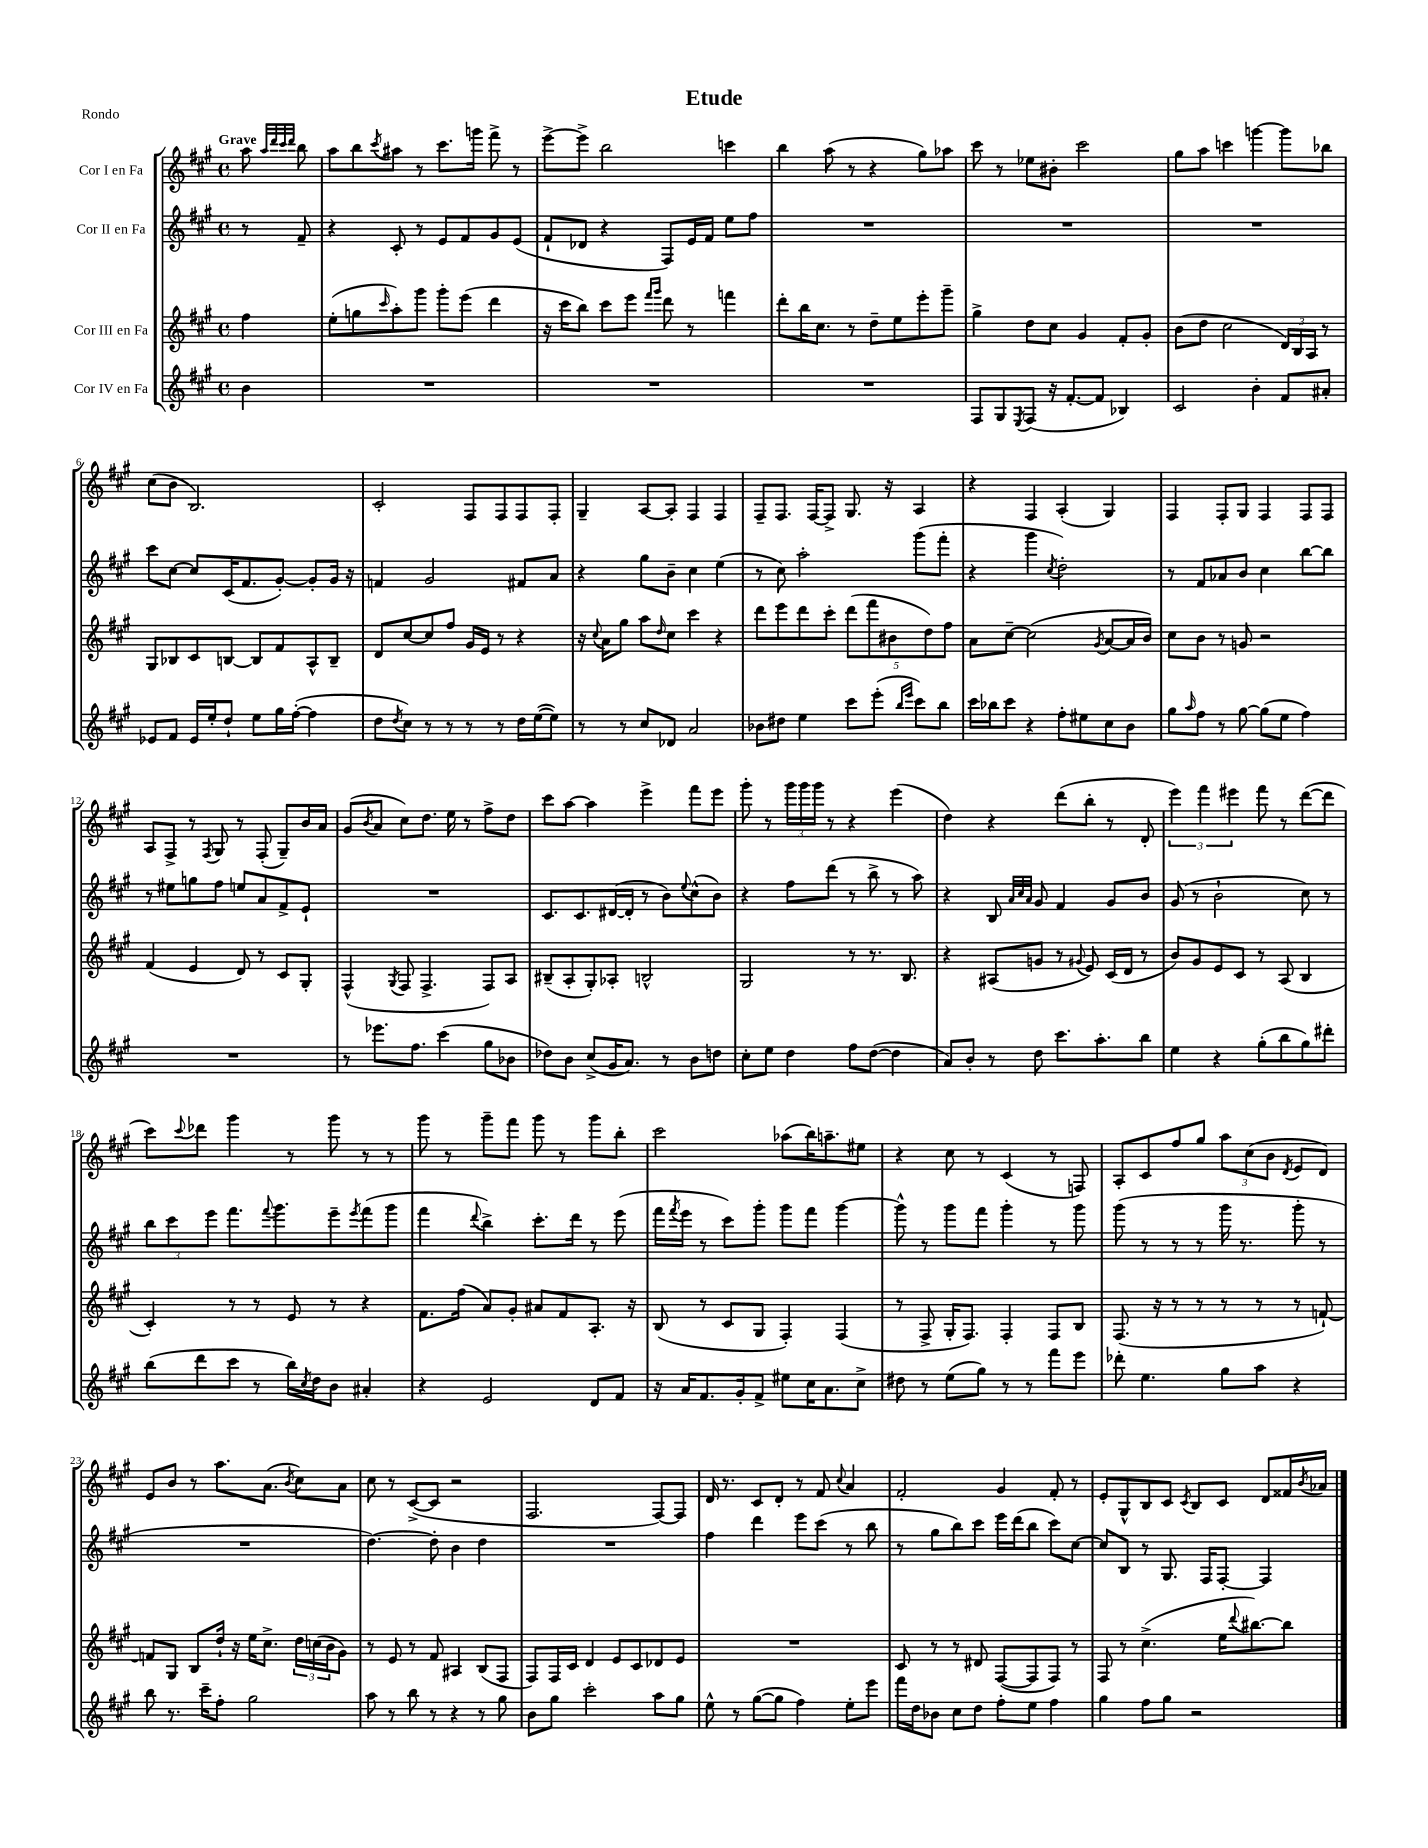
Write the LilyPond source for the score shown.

\header { title = "Etude" piece = "Rondo" }
<<
\new StaffGroup <<
\new Staff = "s0" \with { instrumentName = "Cor I en Fa" } {
    \clef treble \key a \major \defaultTimeSignature \time 4/4 \partial 4 \tempo "Grave"
    a''8 \grace { a''32 d'''32 cis'''32 d'''32 } b''8 |
    a''8 b''8 \acciaccatura { cis'''8 } ais''8 r8 cis'''8. g'''16 fis'''8-> r8 |
    e'''8~-> e'''8-> b''2 c'''4 |
    b''4 a''8( r8 r4 gis''8) aes''8 |
    cis'''8 r8 ees''8 bis'8-. cis'''2 |
    gis''8 a''8 c'''4 g'''4~ g'''8 bes''8 |
    cis''8( b'8 b2.) |
    cis'2-. fis8 fis8 fis8 fis8-. |
    gis4-- a8~ a8-. fis4 fis4 |
    fis8-- fis8. fis16~ fis8-> gis8. r16 a4 |
    r4 fis4 a4-.( gis4) |
    fis4 fis8-. gis8 fis4 fis8 fis8 |
    a8 fis8-> r8 \acciaccatura { fis8 } gis8 r8 fis8-.( gis8--) b'16 a'16 |
    gis'8( \acciaccatura { b'8 } a'8 cis''8) d''8. e''16 r8 fis''8-> d''8 |
    cis'''8 a''8~ a''4 e'''4-> fis'''8 e'''8 |
    gis'''8-. r8 \tuplet 3/2 { gis'''16 gis'''16 gis'''16 } r8 r4 e'''4( |
    d''4) r4 d'''8( b''8-. r8 d'8-. |
    \tuplet 3/2 { e'''4) fis'''4 eis'''4 } fis'''8 r8 d'''8~( d'''8 |
    cis'''8) \appoggiatura { cis'''8 } des'''8 gis'''4 r8 gis'''8 r8 r8 |
    gis'''8 r8 gis'''8-- fis'''8 gis'''8 r8 gis'''8 b''8-. |
    cis'''2 aes''8( b''16) a''8.-- eis''8 |
    r4 cis''8 r8 cis'4( r8 f8) |
    a8-. cis'8 fis''8 gis''8 \tuplet 3/2 { a''8 cis''8( b'8 } \acciaccatura { d'8 } e'8 d'8) |
    e'8 b'8 r8 a''8. a'8.( \acciaccatura { b'8 } cis''8) a'8 |
    cis''8 r8 cis'8~->( cis'8 r2 |
    fis2. fis8~) fis8 |
    d'16 r8. cis'8 d'8-. r8 fis'8 \appoggiatura { cis''8 } a'4 |
    fis'2-. gis'4 fis'8-. r8 |
    e'8-. gis8-^ b8 cis'8 \acciaccatura { cis'8 } b8 cis'8 d'8 fisis'16 \acciaccatura { b'8 } aes'16 \bar "|." |
}
\new Staff = "s1" \with { instrumentName = "Cor II en Fa" } {
    \clef treble \key a \major \defaultTimeSignature \time 4/4 \partial 4
    r8 fis'8-- |
    r4 cis'8-. r8 e'8 fis'8 gis'8 e'8( |
    fis'8-! des'8 r4 fis8) e'16 fis'16 e''8 fis''8 |
    R1 |
    R1 |
    R1 |
    cis'''8 cis''8~ cis''8 cis'16( fis'8. gis'8~-.) gis'8-. gis'16 r16 |
    f'4 gis'2 fis'8 a'8 |
    r4 gis''8 b'8-- cis''4 e''4( |
    r8 cis''8) a''2-. gis'''8( fis'''8-. |
    r4 gis'''4 \acciaccatura { cis''8 } d''2-.) |
    r8 fis'8 aes'8 b'8 cis''4 b''8~ b''8 |
    r8 eis''8 g''8 fis''8 e''8 a'8 fis'8-> e'8-! |
    R1 |
    cis'8. cis'8. dis'16~( dis'16-. r8 b'8) \appoggiatura { e''8 } cis''8-^( b'8) |
    r4 fis''8 d'''8( r8 b''8-> r8 a''8) |
    r4 b8 \grace { a'32 cis''32 a'32 } gis'8 fis'4 gis'8 b'8 |
    gis'8( r8 b'2-! cis''8) r8 |
    \tuplet 3/2 { b''8 cis'''8 e'''8 } fis'''8. \appoggiatura { fis'''8 } gis'''8. e'''8-- \acciaccatura { e'''8 } fis'''8( gis'''8 |
    fis'''4 \appoggiatura { d'''8 } b''4->) cis'''8.-. d'''16 r8 e'''8( |
    fis'''16 \acciaccatura { fis'''8 } e'''16 r8 cis'''8) gis'''8-. gis'''8 fis'''8 gis'''4~ |
    gis'''8-^ r8 gis'''8 fis'''8 gis'''4-. r8 gis'''8 |
    gis'''8( r8 r8 r8 gis'''16 r8. gis'''8-. r8 |
    R1 |
    d''4.~) d''8-. b'4 d''4 |
    R1 |
    fis''4 d'''4 e'''8 cis'''8( r8 b''8 |
    r8 gis''8 b''8) cis'''8 e'''16 d'''16( b''8 cis'''8) cis''8~ |
    cis''8 b8 r8 gis8. fis16 fis8~-. fis4 \bar "|." |
}
\new Staff = "s2" \with { instrumentName = "Cor III en Fa" } {
    \clef treble \key a \major \defaultTimeSignature \time 4/4 \partial 4
    fis''4 |
    e''8-.( g''8 \grace { cis'''16 } a''8-.) gis'''8 gis'''8-. e'''8( d'''4 |
    r16 cis'''16 b''8) cis'''8 e'''8 \grace { fis'''16 gis'''16 } d'''8 r8 f'''4 |
    d'''8-. b''16 cis''8. r8 d''8-- e''8 e'''8-. gis'''8-- |
    gis''4-> d''8 cis''8 gis'4 fis'8-. gis'8-. |
    b'8( d''8 cis''2 \tuplet 3/2 { d'16) b16 a16 } r8 |
    gis8 bes8 cis'8 b8~ b8 fis'8 a8-^ b8-- |
    d'8 cis''8~ cis''8 fis''8 gis'16 e'16 r8 r4 |
    r16 \appoggiatura { cis''8 } a'16 gis''8 a''8 \grace { d''16 } cis''8 cis'''4 r4 |
    d'''8 e'''8 d'''8 cis'''8-. \tuplet 5/4 { d'''8( fis'''8 bis'8 d''8) fis''8 } |
    a'8 cis''8~-- cis''2( \acciaccatura { gis'8 } a'8~ a'16 b'16) |
    cis''8 b'8 r8 g'8 r2 |
    fis'4( e'4 d'8) r8 cis'8 gis8-. |
    fis4-^( \acciaccatura { gis8 } fis8 fis4.-> fis8) a8 |
    bis8--( a8-. gis8-.) aes8-. b2-^ |
    gis2 r8 r8. b8. |
    r4 ais8( g'8 r8 \appoggiatura { gis'8 } e'8) cis'16( d'16 r8 |
    b'8) gis'8 e'8 cis'8 r8 a8( b4 |
    cis'4-.) r8 r8 e'8 r8 r4 |
    fis'8. fis''16( a'8) gis'8-. ais'8 fis'8 a8.-. r16 |
    b8( r8 cis'8 gis8 fis4-.) fis4( |
    r8 fis8-> gis16-. fis8.) fis4-. fis8 b8 |
    fis8.( r16 r8 r8 r8 r8 r8 f'8~-!) |
    f'8 gis8 b8 d''16-! r16 e''16 cis''8.-> \tuplet 3/2 { d''16 c''16( b'16 } gis'8) |
    r8 e'8 r8 fis'8 ais4 b8( fis8 |
    fis8) fis16 cis'16 d'4 e'8 cis'8 des'8 e'8 |
    R1 |
    cis'8 r8 r8 dis'8 fis8~( fis8 fis8) r8 |
    fis8 r8 cis''4.->( e''16 \appoggiatura { d'''8 } bis''8.~) bis''8 \bar "|." |
}
\new Staff = "s3" \with { instrumentName = "Cor IV en Fa" } {
    \clef treble \key a \major \defaultTimeSignature \time 4/4 \partial 4
    b'4 |
    R1 |
    R1 |
    R1 |
    fis8 gis8 \acciaccatura { e8 } fis8( r16 fis'8.~-. fis'8 bes4) |
    cis'2 b'4-. fis'8 ais'8-. |
    ees'8 fis'8 ees'16 e''16-. d''8-! e''8 gis''16 fis''16~-.( fis''4 |
    d''8 \acciaccatura { d''8 } cis''8) r8 r8 r8 r8 d''16 e''16~( e''8) |
    r8 r8 cis''8 des'8 a'2 |
    bes'8 dis''8 e''4 cis'''8 e'''8-.( \grace { b''16 e'''16 } cis'''8) b''8 |
    cis'''16 bes''16 cis'''8 r4 fis''8-. eis''8 cis''8 b'8 |
    gis''8 \grace { a''16 } fis''8 r8 gis''8~ gis''8( e''8 fis''4) |
    R1 |
    r8 ees'''8. fis''8. cis'''4( gis''8 bes'8 |
    des''8) b'8 cis''8->( gis'16 a'8.) r8 b'8 d''8 |
    cis''8-. e''8 d''4 fis''8 d''8~( d''4 |
    a'8) b'8-. r8 d''8 cis'''8. a''8.-. b''8 |
    e''4 r4 gis''8-.( b''8 gis''8) dis'''8-. |
    b''8( d'''8 cis'''8 r8 b''16) \acciaccatura { cis''8 } d''16 b'8 ais'4-. |
    r4 e'2 d'8 fis'8 |
    r16 a'16 fis'8. gis'16-. fis'8-> eis''8 cis''16 a'8. cis''8-> |
    dis''8 r8 e''8( gis''8) r8 r8 fis'''8 e'''8 |
    des'''8-. e''4. gis''8 a''8 r4 |
    b''8 r8. cis'''16-- fis''8-. gis''2 |
    a''8 r8 b''8 r8 r4 r8 gis''8 |
    b'8 gis''8 cis'''2-. a''8 gis''8 |
    e''8-^ r8 gis''8~( gis''8 fis''4) e''8-. e'''8 |
    fis'''16 d''16 bes'8 cis''8 d''8 fis''8-. e''8 fis''4 |
    gis''4 fis''8 gis''8 r2 \bar "|." |
}
>>
>>
